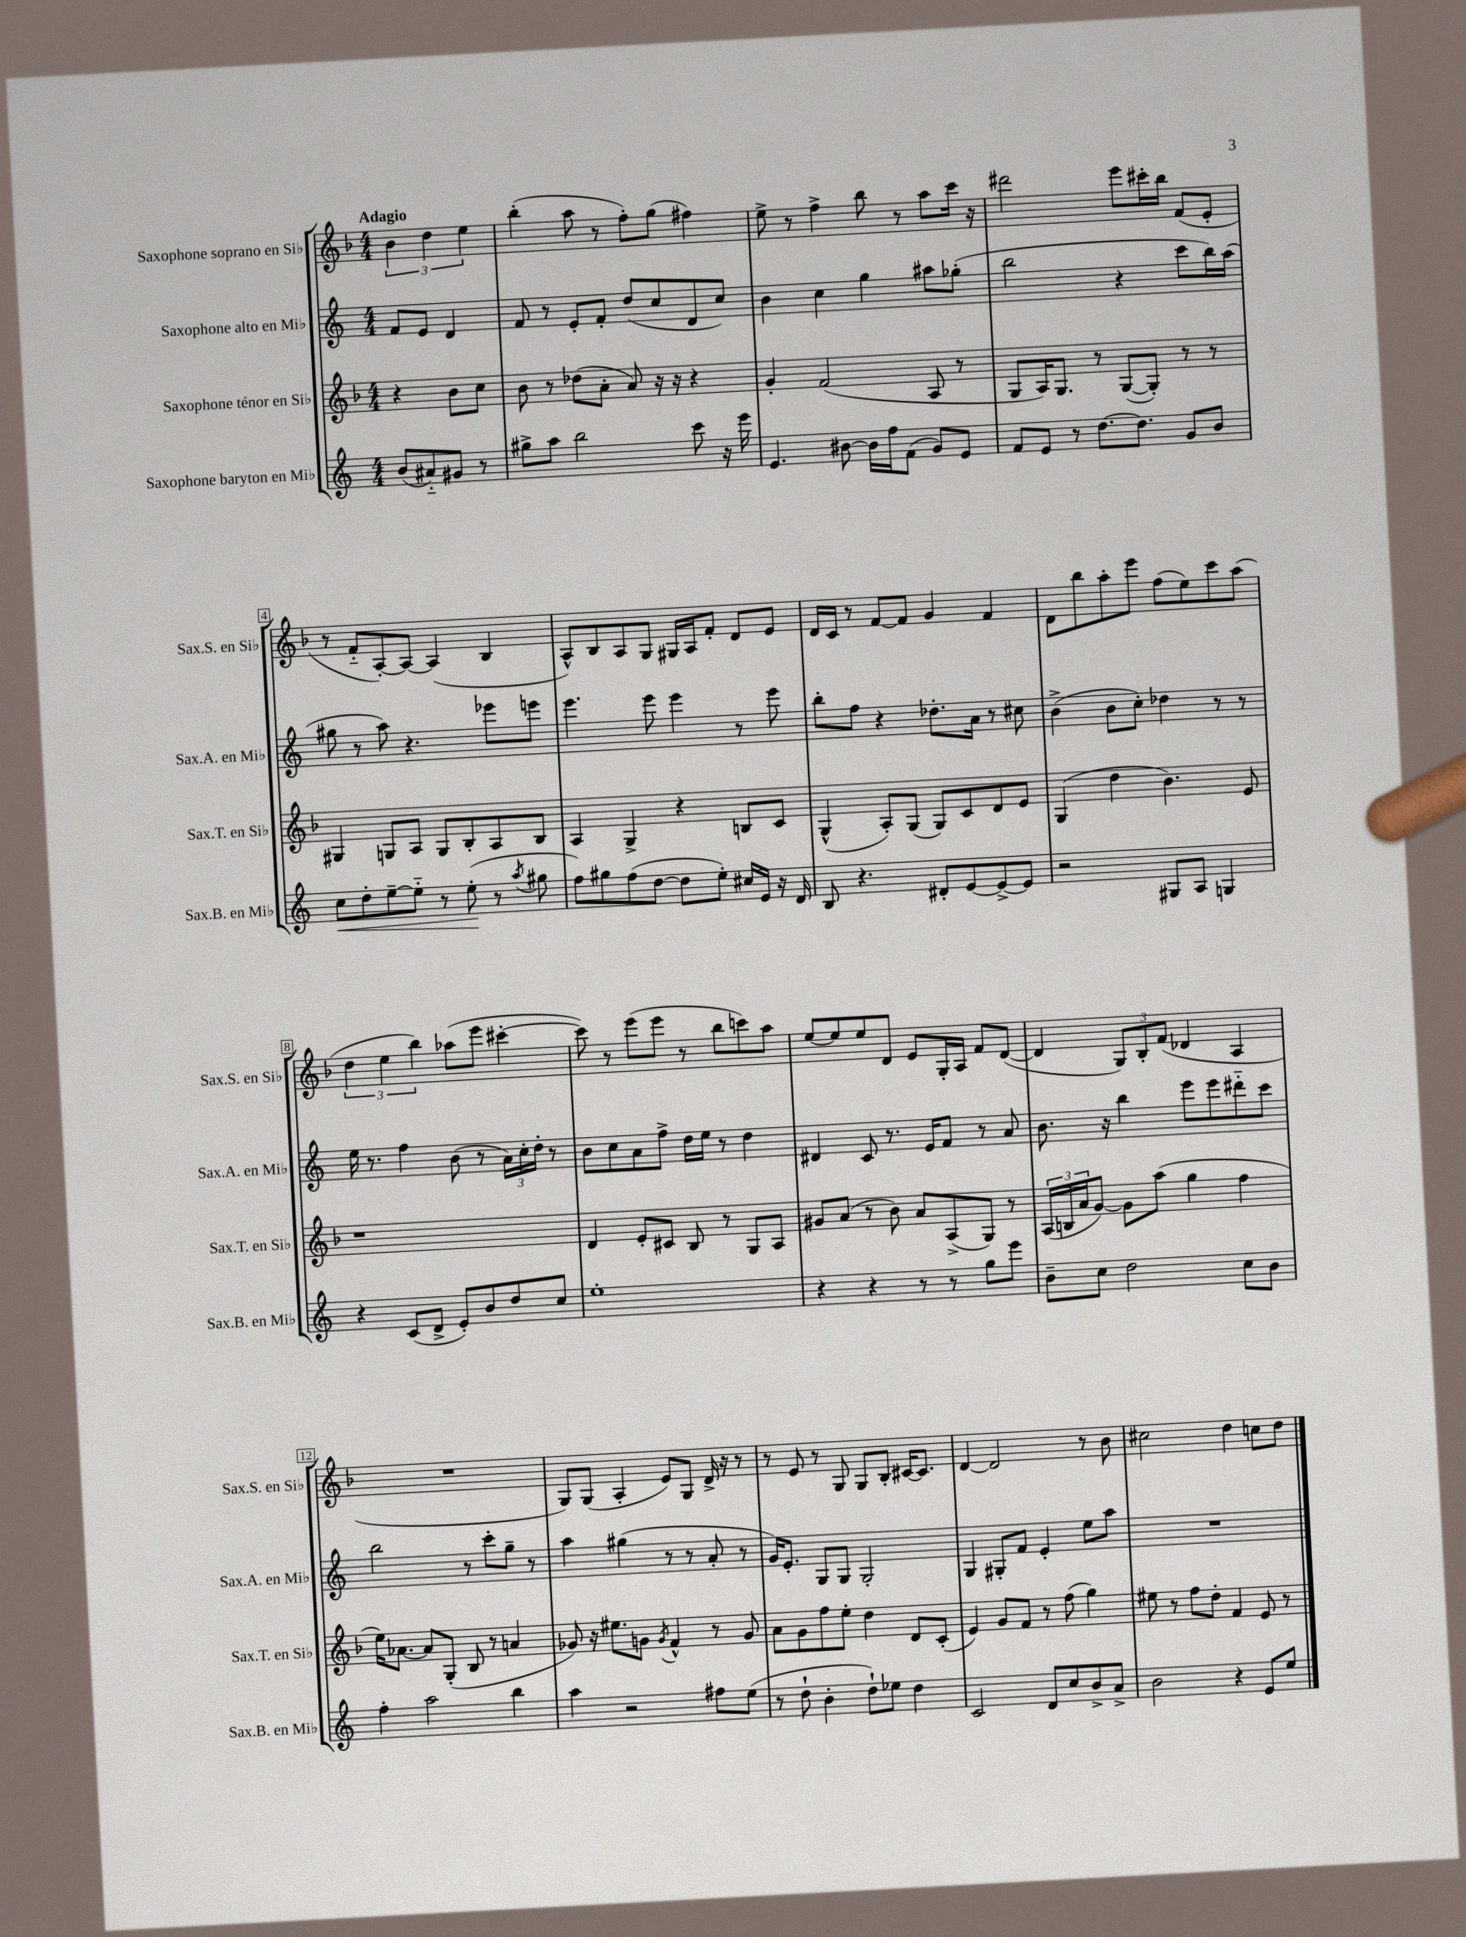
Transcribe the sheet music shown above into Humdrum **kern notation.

**kern	**dynam	**kern	**kern	**kern
*part4	*part4	*part3	*part2	*part1
*staff4	*staff4	*staff3	*staff2	*staff1
*I"Saxophone baryton en Mi♭	*	*I"Saxophone ténor en Si♭	*I"Saxophone alto en Mi♭	*I"Saxophone soprano en Si♭
*I'Sax.B. en Mi♭	*	*I'Sax.T. en Si♭	*I'Sax.A. en Mi♭	*I'Sax.S. en Si♭
*clefG2	*	*clefG2	*clefG2	*clefG2
*k[]	*	*k[b-]	*k[]	*k[b-]
*M4/4	*	*M4/4	*M4/4	*M4/4
=	=	=	=	=
!	!	!	!	!LO:TX:a:B:t=Adagio
(8b/L	.	4r	8f/L	6b-\
8a#X/)	.	.	8e/J	.
.	.	.	.	6dd\
8g#X/J	.	8b-\L	4d/	.
.	.	.	.	6ee\
8r	.	8cc\J	.	.
=1	=1	=1	=1	=1
8gg#X^\L	.	8b-\	8f/	(4bb-'\
8aa\J	.	8r	8r	.
2bb\	.	(8dd-X\L	8e'/L	8aa\
.	.	8a'\J	8f'/J	8r
.	.	8a/)	(8dd/L	8ff'\L)
.	.	16r	8cc/	(8gg\J
.	.	16r	.	.
8ccc\	.	4r	8d/	4ff#X\)
16r	.	.	8cc/J)	.
16eee\	.	.	.	.
=2	=2	=2	=2	=2
4.e/	.	4g'/	4b\	8ee^\
.	.	.	.	8r
.	.	(2f/	4cc\	4ff^\
[8b#X\	.	.	.	.
16b#\LL]	.	.	4gg\	8bb-\
16ff\J	.	.	.	.
(8f\J	.	.	.	8r
8g/L)	.	8A/	8aa#X\L	8aa\L
8e/J	.	8r	(8gg-X'\J	16ccc\Jk
.	.	.	.	16r
=3	=3	=3	=3	=3
8f/L	.	8G/L	2bb\	2ddd#X\
8e/J	.	16A/K)	.	.
.	.	8.G/J	.	.
8r	.	.	.	.
[8.dd\L	.	8r	.	.
.	.	([8G/L	4r	8eee\L
8.dd\J]	.	.	.	.
.	.	8G'/J])	.	16ccc#X'\L
.	.	.	.	16bb-\JJ
8g/L	.	8r	8ccc\L	(8f/L
8b/J	.	8r	16bb\L)	8e'/J
.	.	.	(16aa\JJ	.
!!LO:LB:g=z
=4	=4	=4	=4	=4
!	!LO:HP:b	!	!	!
8cc\L	<	4G#X/	8gg#X\	8r
8dd'\	.	.	8r	8f/L
[8ee~\	.	8Gn/L	8aa\)	[8A'/)
8ee\J]	.	8A/J	4.r	8A/J_
8r	.	8G/L	.	(4A/]
(8ee'\	.	8B-'/	.	.
8r	[	8A/	8eee-X\L	4B-/
8qaa/	.	.	.	.
8gg#X\	.	8B-/J	8eeen\J	.
=5	=5	=5	=5	=5
8ff\L)	.	4A/	4.eee\	8A^^/L)
8gg#X\	.	.	.	8B-/
(8ff\	.	4G^/	.	8A/
[8dd\J	.	.	8eee\	8G/J
8dd\L]	.	4r	4eee\	16G#X/LL
.	.	.	.	16A/J
8ee'\J)	.	.	.	8f'/J
16cc#X/LL	.	8Bn/L	8r	8d/L
16e/JJ	.	.	.	.
16r	.	8c/J	8eee\	8e/J
16d/	.	.	.	.
=6	=6	=6	=6	=6
8B/	.	(4G^^/	8bb'\L	16d/LL
.	.	.	.	16c/JJ
4.r	.	.	8ff\J	8r
.	.	8A'/L)	4r	[8f/L
.	.	(8G/J	.	8f/J]
8d#X'/L	.	8G/L)	8.dd-X'\L	4g/
[8e/	.	8c/	.	.
.	.	.	16a\Jk	.
8e^/_	.	8d/	8r	4f/
8e/J]	.	8e/J	8cc#X\	.
=7	=7	=7	=7	=7
2r	.	(4G/	(4b^\	8d\L
.	.	.	.	8bb-\
.	.	4dd\	8b\L	8aa'\
.	.	.	8cc'\J)	8eee\J
8G#X/L	.	4.b-\)	4dd-X\	(8ff\L
8A/J	.	.	.	8ee\)
4Gn/	.	.	8r	8ccc\
.	.	8e/	8r	(8aa\J
!!LO:LB:g=z
=8	=8	=8	=8	=8
4r	.	1r	16ee\	6dd\
.	.	.	8.r	.
.	.	.	.	6ee\
(8c/L	.	.	4ff\	.
.	.	.	.	6bb-\)
8d^/J	.	.	.	.
8e'/L)	.	.	(8b\	(8aa-X\L
8b/	.	.	8r	8eee\J
8dd/	.	.	24a\LL)	[4ccc#X'\
.	.	.	24cc'\	.
.	.	.	24dd'\JJ	.
8cc/J	.	.	8r	.
=9	=9	=9	=9	=9
1ee'	.	4d/	8b\L	8ccc#\])
.	.	.	8cc\	8r
.	.	8e'/L	8a\	(8eee\L
.	.	8c#X/J	8ff^\J	8eee\J
.	.	8B-/	16dd\LL	8r
.	.	.	16ee\JJ	.
.	.	8r	8r	8bb-\L
.	.	8G/L	4dd\	8cccn\)
.	.	8A/J	.	8aa\J
=10	=10	=10	=10	=10
4r	.	8g#X/L	4d#X/	[8ee/L
.	.	(8a/J	.	8ee/]
4r	.	8r	8c/	8ee/
.	.	8b-\)	8.r	8d/J
8r	.	8a/L	.	8e/L
.	.	.	16e/KL	.
8r	.	(8A^/	8f/J	16G'/L
.	.	.	.	16A/JJ
8gg\L	.	8G/J)	8r	8f/L
8eee\J	.	8r	8a/	([8d/J
=11	=11	=11	=11	=11
8b~\L	.	(24A/LL	8.b\	4d/]
.	.	24Bn/	.	.
.	.	24a/J	.	.
8cc\J	.	[8g/J)	.	.
.	.	.	16r	.
2dd\	.	8g\L]	4bb\	12G/L)
.	.	.	.	12B-'/
.	.	(8aa\J	.	.
.	.	.	.	(12f/J
.	.	4gg\	8eee\L	4d-X/
.	.	.	8eee\	.
8cc\L	.	4ff\	8ddd#X\	4A/
8b\J	.	.	8ccc\J	.
!!LO:LB:g=z
=12	=12	=12	=12	=12
4ff'\	.	16ee\KL)	2bb\	1r
.	.	[8.a-X\J	.	.
2aa\	.	8a-/L]	.	.
.	.	(8G'/J	.	.
.	.	8B-/	8r	.
.	.	8r	8ccc'\L	.
4bb\	.	4an/	8gg~\J	.
.	.	.	8r	.
=13	=13	=13	=13	=13
4aa\	.	8g-X/)	4aa\	8G/L)
.	.	16r	.	(8G/J
.	.	8.ee#X\L	.	.
2r	.	.	(4gg#X\	4A'/
.	.	8gn\J	.	.
.	.	8qg/	.	.
.	.	4f^^/	8r	8e/L)
.	.	.	8r	8G/J
8ff#X\L	.	8r	8a'/	16d^/
.	.	.	.	16r
(8ee\J	.	8g/	8r	8r
=14	=14	=14	=14	=14
8r	.	8a\L	16g/KL)	8r
.	.	.	8.e'/J	.
8dd`\	.	8g\	.	8e/
4b'\	.	8ff\	8G/L	8r
.	.	8ee'\J	8G/J	8G/
8dd`\L)	.	4dd\	2G'/	8G/L
8ee-X\J	.	.	.	8B-'/J
4dd\	.	8d/L	.	[16c#X/KL
.	.	.	.	8.c#/J]
.	.	(8c'/J	.	.
=15	=15	=15	=15	=15
2c/	.	4e/)	4G/	[4d/
.	.	8g/L	8G#X'/L	2d/]
.	.	8f/J	8f/J	.
8d/L	.	8r	4e'/	.
8cc/	.	(8ff\	.	.
8b^/	.	4gg\)	8ee\L	8r
8a^/J	.	.	8aa\J	8b-\
=16	=16	=16	=16	=16
2b\	.	8ee#X\	1r	2cc#X\
.	.	8r	.	.
.	.	8ff\L	.	.
.	.	8dd'\J	.	.
4r	.	4f/	.	4dd\
8e/L	.	8e/	.	8ccn\L
8ee/J	.	8r	.	8dd\J
==	==	==	==	==
*-	*-	*-	*-	*-
